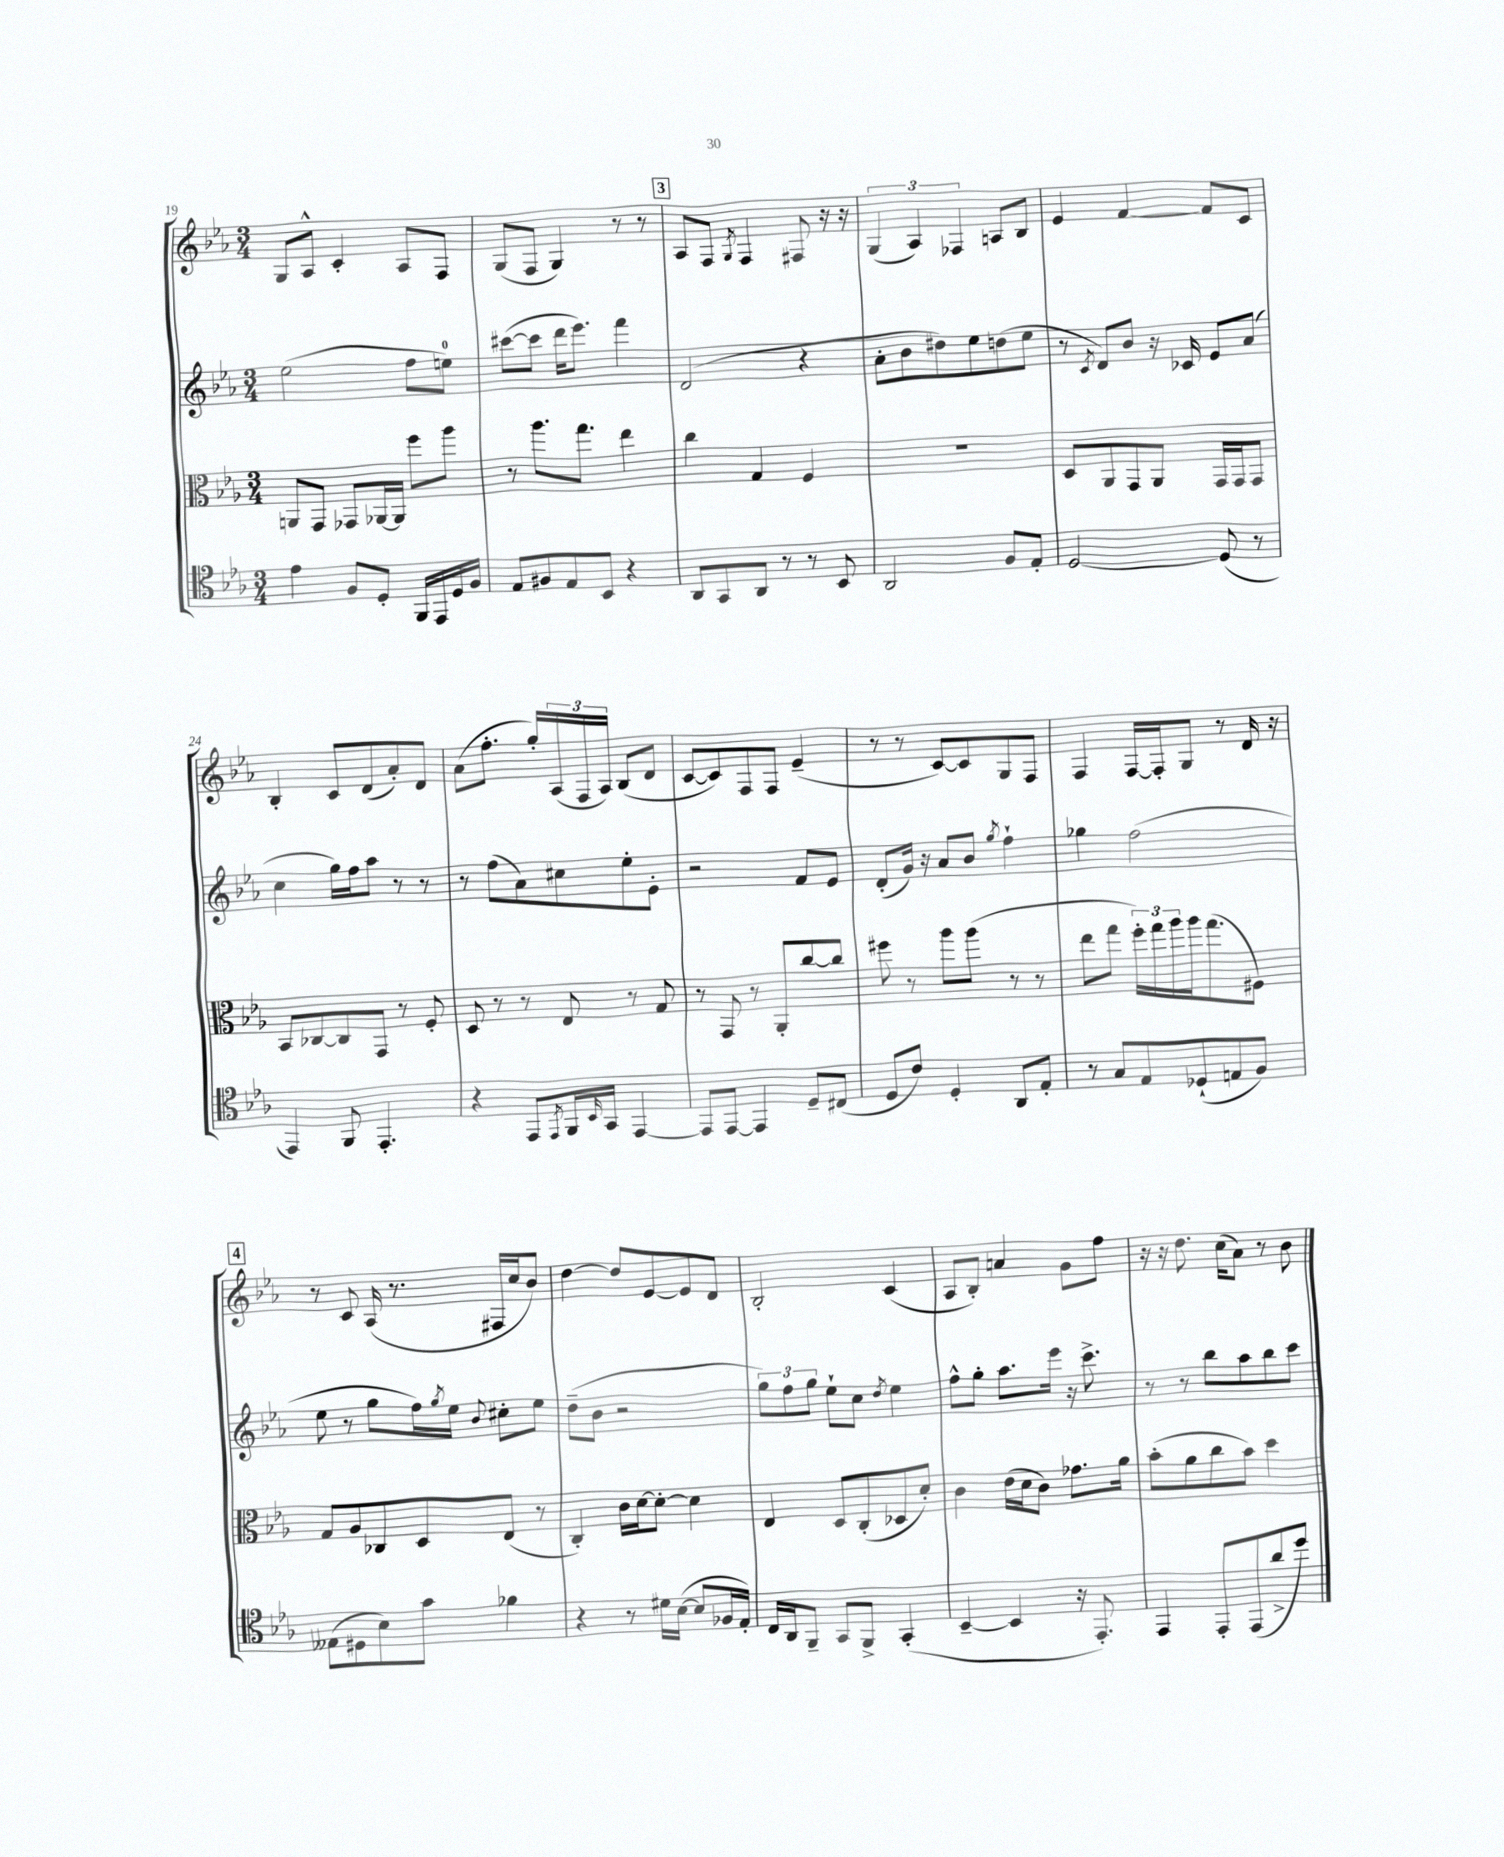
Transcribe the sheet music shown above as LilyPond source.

<<
\new StaffGroup <<
\new Staff = "s0" {
    \clef treble \key ees \major \numericTimeSignature \time 3/4
    g8 aes8-^ c'4-. aes8 f8 |
    g8( f8 g4) r8 r8 |
    \mark \markup { \box "3" } aes8 f8 \acciaccatura { g8 } f4 fis8 r16 r16 |
    \tuplet 3/2 { g4( aes4) fes4 } a8 bes8 |
    ees'4 f'4~ f'8 c'8 |
    bes4-. c'8 d'8( aes'8-.) d'8 |
    aes'8( f''8.-. g''16-.) \tuplet 3/2 { aes16( f16 aes16) } bes8( d'8 |
    c'8~ c'8) f8 f8 ees'4--( |
    r8 r8 c'8~) c'8 g8 f8 |
    f4 f16~ f16-. g8 r8 d'16 r16 |
    \mark \markup { \box "4" } r8 c'8 aes16( r8. fis16 c''16 bes'8) |
    d''4~ d''8 ees'8~ ees'8 d'8 |
    bes2-. c'4( |
    aes8 bes8-.) a'4 g'8 f''8 |
    r16 r16 d''8. c''16( aes'8) r8 bes'8 \bar "|." |
}
\new Staff = "s1" {
    \clef treble \key ees \major \numericTimeSignature \time 3/4
    ees''2( f''8 e''8-0) |
    cis'''8~( cis'''8 d'''16 ees'''8.) f'''4 |
    \mark \markup { \box "3" } d'2( r4 |
    aes'8-. bes'8 dis''8) ees''8 d''8( ees''8 |
    r8 \acciaccatura { c'8 } d'8) bes'8 r16 ces'16 ees'8 aes'8( |
    c''4 g''16) f''16 aes''8 r8 r8 |
    r8 f''8( aes'8) cis''8 ees''8-. ees'8-. |
    r2 f'8 ees'8 |
    d'8-.( g'16) r16 aes'8 bes'8 \acciaccatura { g''8 } f''4-! |
    ges''4 f''2( |
    \mark \markup { \box "4" } ees''8 r8 g''8 f''16) \acciaccatura { g''8 } ees''16 \appoggiatura { bes'8 } cis''8-. ees''8 |
    d''8--( bes'8 r2 |
    \tuplet 3/2 { g''8) f''8 g''8 } ees''8-! c''8 \acciaccatura { d''8 } ees''4 |
    f''8-^ g''8-. aes''8. ees'''16 r16 c'''8.-> |
    r8 r8 bes''8 aes''8 bes''8 c'''8 \bar "|." |
}
\new Staff = "s2" {
    \clef alto \key ees \major \numericTimeSignature \time 3/4
    a,8 g,8 ges,8 aes,16~ aes,16 f''8 aes''8 |
    r8 aes''8. g''8. ees''4 |
    \mark \markup { \box "3" } c''4 g4 f4 |
    R2. |
    d8 aes,8 g,8 aes,8 g,16 g,16 g,8 |
    bes,8 ces8~ ces8 g,8 r8 f8-. |
    d8 r8 r8 ees8 r8 g8 |
    r8 g,8 r8 aes,8-. c''8~ c''8 |
    fis''8 r8 aes''8 aes''8( r8 r8 |
    ees''8 g''8 \tuplet 3/2 { f''16-.) g''16 aes''16 } aes''16 g''8.( fis8) |
    \mark \markup { \box "4" } g8 aes8 ces8 d8 ees8( r8 |
    c4-.) c'16 d'16~ d'8~-. d'4 |
    ees4 d8 c8-.( des8 d'8-.) |
    c'4 ees'16( d'16 c'8) ges'8. aes'16 |
    bes'8-.( aes'8 c''8 bes'8) d''4 \bar "|." |
}
\new Staff = "s3" {
    \clef tenor \key ees \major \numericTimeSignature \time 3/4
    ees'4 f8 d8-. f,16 ees,16 d16 f16 |
    ees8 fis8 ees8 bes,8 r4 |
    \mark \markup { \box "3" } aes,8 g,8 aes,8 r8 r8 bes,8 |
    aes,2 f8 ees8-. |
    d2~ d8( r8 |
    ees,4) f,8 ees,4.-. |
    r4 ees,8 \acciaccatura { ees,8 } f,16 \grace { bes,16 } g,16 ees,4~ |
    ees,8 ees,8~ ees,4 d8-- cis8( |
    d8 c'8) d4-. aes,8 ees8-. |
    r8 g8 ees8 des8-!( e8 f8) |
    \mark \markup { \box "4" } eeses8( dis8 bes8) g'8 fes'4 |
    r4 r8 dis'16 bes16~( bes8 fes16 ees16-.) |
    c16 aes,16 f,8-- g,8 f,8-> g,4-.( |
    bes,4~-- bes,4 r16 ees,8.-.) |
    ees,4 ees,8-. ees,8( aes'8-> d''8) \bar "|." |
}
>>
>>
\layout { \context { \Score currentBarNumber = #19 } }
